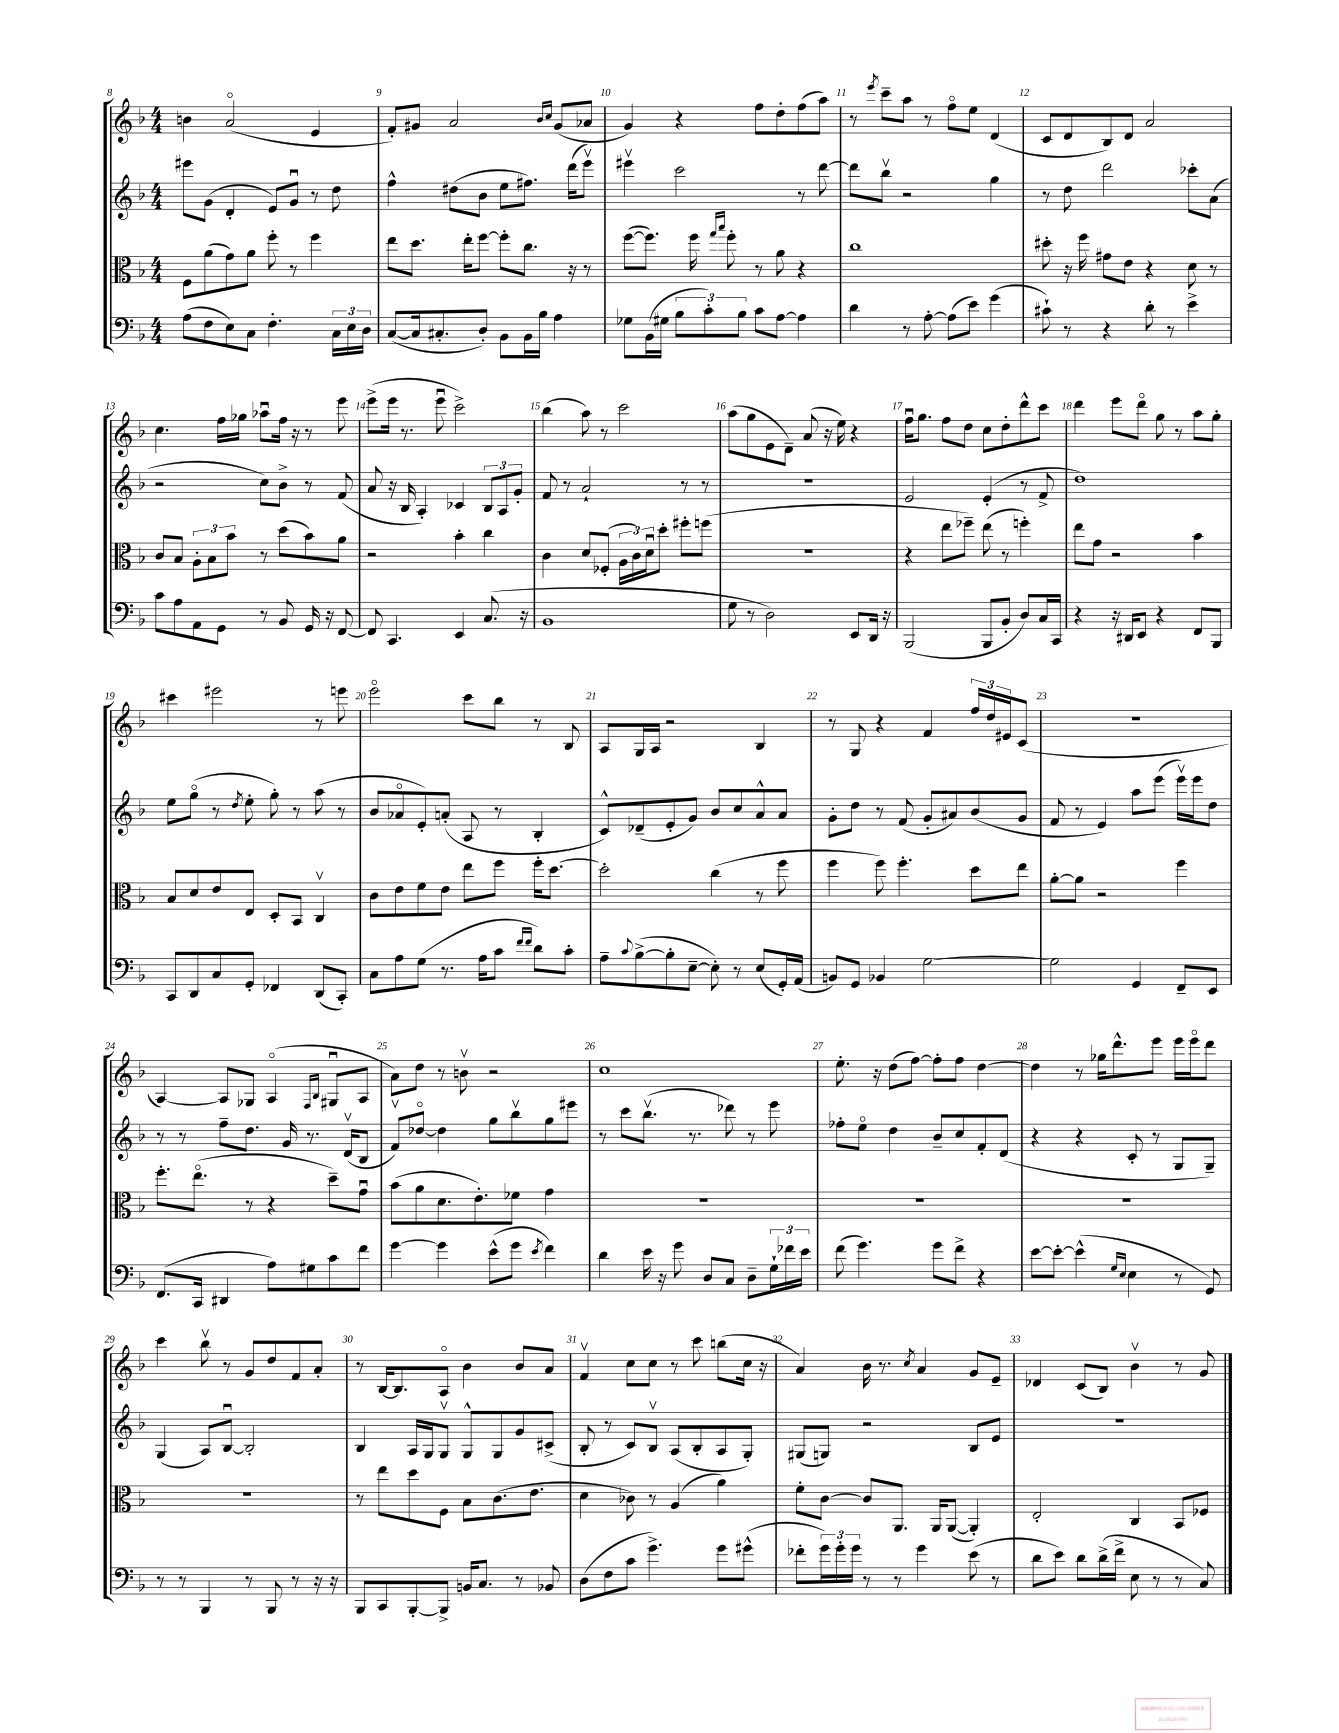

**kern	**kern	**kern	**kern
*staff4	*staff3	*staff2	*staff1
*clefF4	*clefC3	*clefG2	*clefG2
*k[b-]	*k[b-]	*k[b-]	*k[b-]
*M4/4	*M4/4	*M4/4	*M4/4
(8A	8F	8eee#	4b
8F	(8a	(8g	.
8E)	8g)	4d'	(2ao
8C	8a	.	.
4.F'	8ff'	8e)	.
.	8r	8gu	.
.	4ff	8r	4e
24C	.	8dd	.
24E	.	.	.
24D	.	.	.
=	=	=	=
([8C	8ee	4ff^^	8f')
16C]	8.dd	.	8g#
8.C#'	.	.	.
.	.	(8dd#	2a
.	16ee'	.	.
8D')	[8ff	8b-	.
8BB-	8ff']	8ee	.
16BB-	8.cc	8.ff#)	.
16B-	.	.	.
.	.	.	16qqb-
.	.	.	16qqcc
4A	.	.	(8g#
.	16r	(16ddd	.
.	8r	8eeev)	8a-
=	=	=	=
8G-	([8ff	4eee#v	4g)
(16BB-	8.ff])	.	.
16G#	.	.	.
12B-	.	2ccc	4r
.	16ff	.	.
12c')	.	.	.
.	16qqgg	.	.
.	16qqbb-	.	.
.	8ff'	.	.
12B-	.	.	.
8c	8r	.	8ff
[8A	8a	.	8dd'
4A]	4r	8r	(8ff
.	.	[8ddd	8aa)
=	=	=	=
4d	1cc	8ddd]	8r
.	.	.	8qeee
.	.	8bb-v	8ccc~
8r	.	2r	8aa
[8A'	.	.	8r
(8A]	.	.	8ffo
8e)	.	.	8ee
(4g	.	4gg	(4d
=	=	=	=
8c#`)	8dd#'	8r	8c
8r	16r	8dd	8d
.	16ff	.	.
4r	8g#	2ddd	8B-)
.	8e	.	8d
8d'	4r	.	2a
8r	.	.	.
4e^	8d	8ccc-'	.
.	8r	(8a	.
=	=	=	=
8c	8c	2r	4.cc
8A	8B-	.	.
8AA	12A'	.	.
.	12B-	.	.
8GG	.	.	16ff
.	12b-	.	.
.	.	.	16gg-
8r	8r	8cc)	8aa-u
8BB-	(8dd	8b-^	16ff
.	.	.	16r
16GG	8b-)	8r	8r
16r	.	.	.
[8FF	8a	(8f	8eee
=	=	=	=
8FF]	2r	8a	(8eee^
4.CC	.	16r	16eee
.	.	16B-	8.r
.	.	4A')	.
.	.	.	8eeeu
4EE	4b-'	4c-	2ccc^)
(8.C	4cc	12B-	.
.	.	12A	.
.	.	12g'	.
16r	.	.	.
=	=	=	=
1BB-	4c	8f	(4bb-
.	.	8r	.
.	8d	2a`	8aa)
.	(8F-'	.	8r
.	24A	.	2ccc
.	24c)	.	.
.	24du	.	.
.	8dd'	.	.
.	8ff#'	8r	.
.	(8ff	8r	.
=	=	=	=
8G	1r	1r	(8aa
8r	.	.	8gg
2D)	.	.	8e
.	.	.	8d~)
.	.	.	(8a
.	.	.	16r
.	.	.	16ee)
8EE	.	.	4r
16DD	.	.	.
16r	.	.	.
=	=	=	=
(2BBB-	4r	2e	16ffu
.	.	.	8.gg
.	8ee	.	8ff
.	8ff-~)	.	8dd
8BBB-	(8ee	(4e'	8cc
8BB-'	8r	.	8dd'
8D)	4ff')	8r	8ddd^^
16C	.	8f^	8ccc
16CC	.	.	.
=	=	=	=
4r	8ee	1dd)	4ddd
.	8g	.	.
16r	2r	.	8eee
16DD#	.	.	.
8EE	.	.	8dddo
4r	.	.	8gg
.	.	.	8r
8FF	4b-	.	8aa
8BBB-	.	.	8gg'
=	=	=	=
8CC	8B-	8ee	4ccc#
8DD	8d	(8ggo	.
8C	8e	8r	2eee#
.	.	8qdd	.
8GG'	8E	8ee'	.
4FF-	8D'	8gg')	.
.	8BB-	8r	.
(8DD	4Cv	(8aa	8r
8CC')	.	8r	8eee
=	=	=	=
8C	8c	8b-	2eeeo
8A	8e	8a-o	.
(8G	8f	8e')	.
8.r	8e	(8a'	.
.	8ee	8A	8ccc
16A	.	.	.
8c	8ff	8r	8bb-
16qqf	.	.	.
16qqf	.	.	.
8d)	16ff'	4B-'	8r
.	[8.dd	.	.
8c'	.	.	8B-
=	=	=	=
8A~	2dd']	8c^^)	8A
8qqc	.	.	.
([8B-^	.	(8d-~	16G
.	.	.	16A
8B-']	.	8e'	2r
[8E~	.	8g)	.
8E'])	(4cc	8b-	.
8r	.	8cc	.
(8E	8r	8a^^	4B-
16GG')	8ff	8a	.
(16AA	.	.	.
=	=	=	=
8BB)	4ff	8g'	8r
8GG	.	8dd	8G
4BB-	8ff)	8r	4r
.	4.ff'	(8f	.
[2G	.	8g'	4f
.	.	8a#)	.
.	8dd	(8b-	24ff
.	.	.	24dd
.	.	.	24e#
.	8ee	8g	(8c
=	=	=	=
2G]	[8a'	8f	1r
.	8a]	8r	.
.	2r	4e)	.
4GG	.	8aa	.
.	.	(8eee	.
8FF~	4ff	16eeev)	.
.	.	16eee	.
8EE	.	8dd	.
=	=	=	=
(8.FF	8.ff'	8r	[4A)
.	.	8r	.
16CC	(8.eeo	.	.
4DD#	.	8ff~	8A]
.	8r	8.dd	8G-
8A)	4r	.	(4Ao
.	.	16g	.
8G#	.	8.r	.
.	.	.	16qqF
.	.	.	16qqB-
8c	8dd~)	.	8G#u
.	.	(16dv	.
8f	8gu	8B-	8A
=	=	=	=
[4g	(8b-	8fv)	8a)
.	8a	[8dd-o	8dd
4g]	8.d	4dd-]	8r
.	.	.	8bv
.	8.e')	.	.
(8e^^	.	8gg	2r
8g	8f-	8bb-v	.
8qe	.	.	.
4f)	4g	8gg	.
.	.	8eee#	.
=	=	=	=
4d	1r	8r	1cc
.	.	8ccc	.
16e	.	(8.bb-v	.
16r	.	.	.
8g	.	.	.
.	.	8.r	.
8D	.	.	.
8C	.	8ddd-)	.
8D~	.	8r	.
24G`	.	8eee	.
24f-	.	.	.
24e	.	.	.
=	=	=	=
(8f	1r	8ff-'	8.ee'
4.g)	.	8eeo	.
.	.	.	16r
.	.	4dd	(8dd
.	.	.	[8ff)
8g	.	8b-~	8ff']
8f^	.	8cc	8ff
4r	.	8f'	[4dd
.	.	(8d	.
=	=	=	=
[8e	1r	4r	4dd]
8e'_	.	.	.
(4e^^]	.	4r	8r
.	.	.	16gg-
.	.	.	8.ddd^^
16qqG	.	.	.
16qqE	.	.	.
4E	.	8c'	.
.	.	8r	8eee
8r	.	8G	16eee
.	.	.	16eeeo
8GG)	.	8G~)	8ddd
=	=	=	=
8r	1r	(4G	4ccc
8r	.	.	.
4BBB-	.	8A)	8bb-v
.	.	[8B-u	8r
8r	.	2B-']	8g
8BBB-	.	.	8dd
8r	.	.	8f
16r	.	.	8a'
16r	.	.	.
=	=	=	=
8BBB-	8r	4B-	8r
8CC	8ee	.	[16B-
.	.	.	8.B-]
[8BBB-'	8dd	16A	.
.	.	16G	.
8BBB-^]	8F	8Gv	8Ao
16BB	8B-	8G^^	4b-
8.C	.	.	.
.	(8.c	8G	.
8r	.	8g	8b-
.	8.e	.	.
8BB-	.	(8c#^	8a
=	=	=	=
(8D	4d	8B-'	4fv
8F	.	8r	.
8c	8c-)	8c)	8cc
4.g^)	8r	8B-v	8cc
.	(4A	(8A	8r
.	.	8B-'	8ccc
8g	4a)	8A	(8bb
(8g#^^	.	8G')	16cc
.	.	.	16r
=	=	=	=
8f-'	8f'	(8G#	4a)
24g)	[8c	8G)	.
24g'	.	.	.
24g	.	.	.
8r	8c]	2r	16b-
.	.	.	8.r
8r	8.AA	.	.
.	.	.	8qcc
4g	.	.	4a
.	16AA	.	.
.	([8AA	.	.
(8e	4AA'])	8B-	8g
8r	.	8e	8e~
=	=	=	=
8d	2E'	1r	4d-
8e)	.	.	.
8d	.	.	(8c
(16d^	.	.	8B-)
16f^	.	.	.
8E	4C	.	4b-v
8r	.	.	.
8r	8BB-	.	8r
8C)	8F-	.	8g
==	==	==	==
*-	*-	*-	*-
